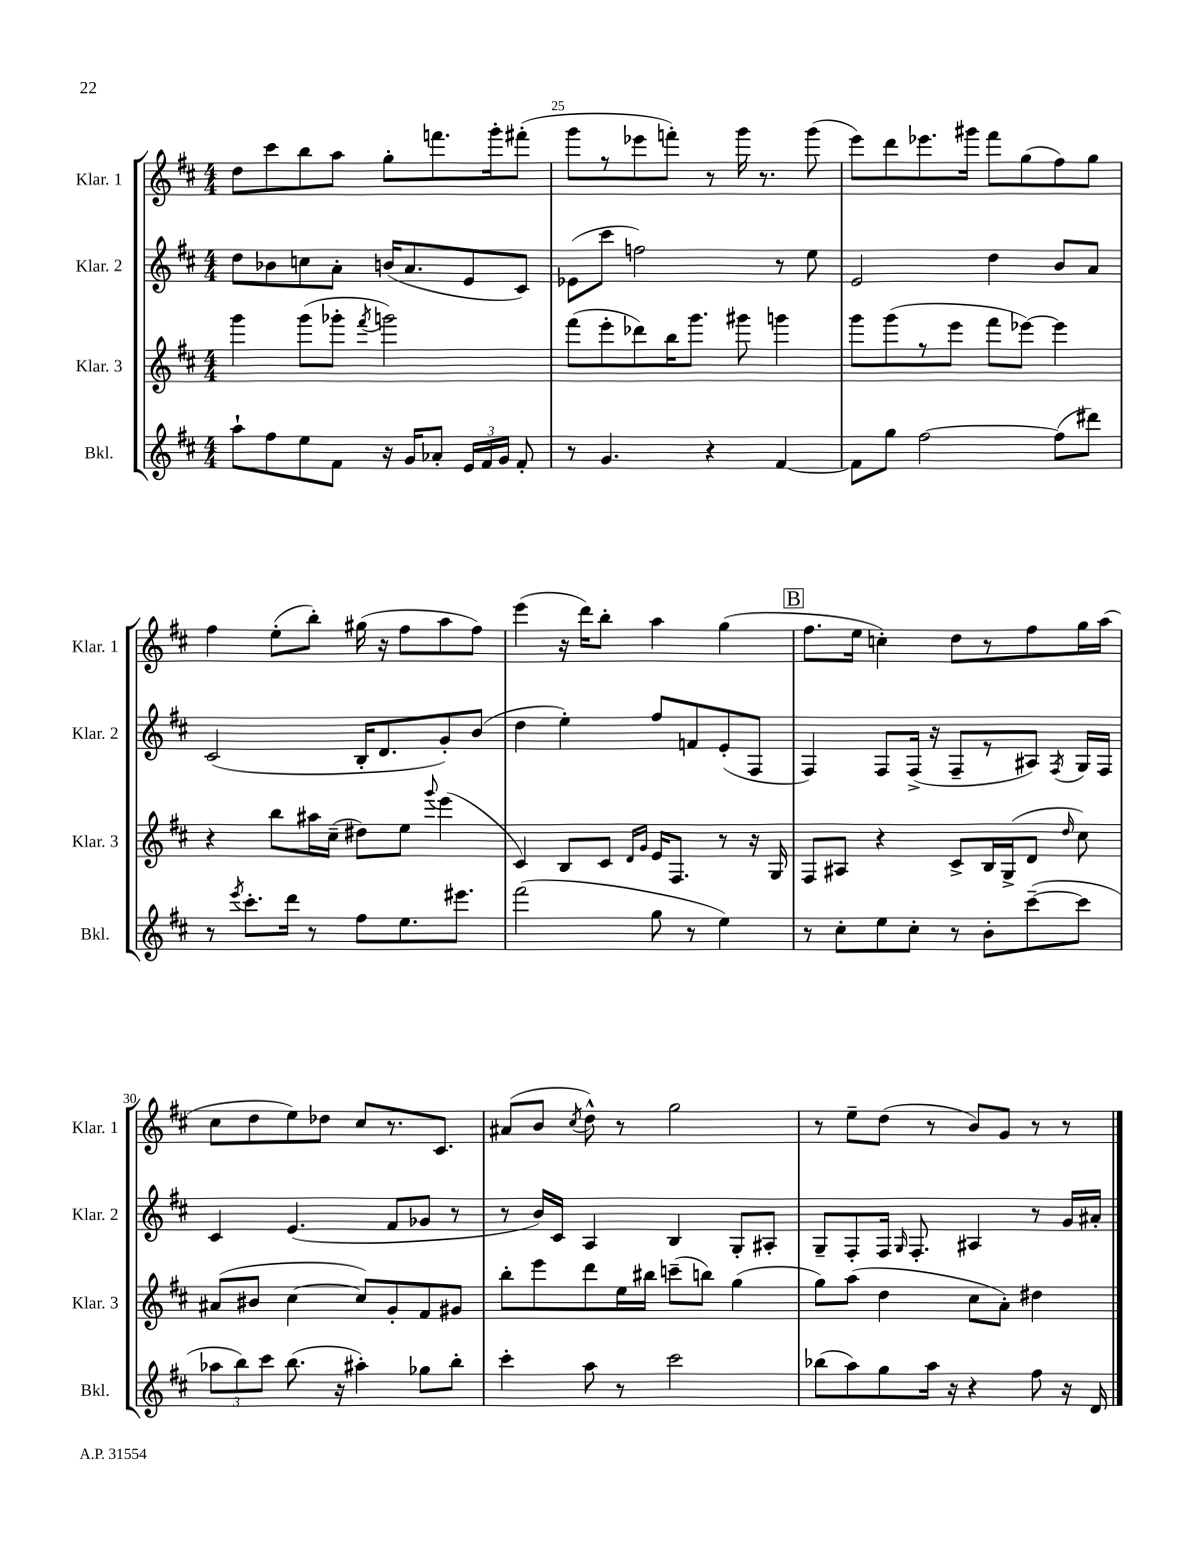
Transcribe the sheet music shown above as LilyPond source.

<<
\new StaffGroup <<
\new Staff = "s0" \with { instrumentName = "Klar. 1" shortInstrumentName = "Klar. 1" } {
    \clef treble \key d \major \numericTimeSignature \time 4/4
    \autoBeamOff d''8[ cis'''8 b''8 a''8] g''8[-. f'''8. g'''16-. fis'''8]-.( |
    g'''8[ r8 ees'''8 f'''8]-.) r8 g'''16 r8. g'''8( |
    e'''8[) d'''8 ees'''8. gis'''16] fis'''8[ g''8( fis''8) g''8] |
    fis''4 e''8[-.( b''8]-.) gis''16( r16 fis''8[ a''8 fis''8]) |
    e'''4( r16 d'''16[) b''8]-. a''4 g''4( |
    \mark \markup { \box "B" } fis''8.[ e''16] c''4-.) d''8[ r8 fis''8 g''16 a''16]( |
    cis''8[ d''8 e''8) des''8] cis''8[ r8. cis'8.] |
    ais'8[( b'8] \acciaccatura { cis''8 } d''8-^) r8 g''2 |
    r8 e''8[-- d''8]( r8 b'8[) g'8] r8 r8 \bar "|." |
}
\new Staff = "s1" \with { instrumentName = "Klar. 2" shortInstrumentName = "Klar. 2" } {
    \clef treble \key d \major \numericTimeSignature \time 4/4
    \autoBeamOff d''8[ bes'8 c''8 a'8]-. b'16[( a'8. e'8 cis'8]) |
    ees'8[( cis'''8] f''2) r8 e''8 |
    e'2 d''4 b'8[ a'8] |
    cis'2( b16[-. d'8. g'8-.) b'8]( |
    d''4 e''4-.) fis''8[ f'8 e'8-.( fis8] |
    \mark \markup { \box "B" } fis4) fis8[ fis16]->( r16 fis8[-- r8 ais8]) \acciaccatura { fis8 } g16[ fis16] |
    cis'4 e'4.( fis'8[ ges'8] r8 |
    r8 b'16[) cis'16] a4 b4 g8[-. ais8]-. |
    g8[-- fis8-. fis16] \grace { g16 } fis8.-. ais4 r8 g'16[ ais'16]-. \bar "|." |
}
\new Staff = "s2" \with { instrumentName = "Klar. 3" shortInstrumentName = "Klar. 3" } {
    \clef treble \key d \major \numericTimeSignature \time 4/4
    \autoBeamOff g'''4 g'''8[( ges'''8]-. \acciaccatura { fis'''8 } g'''2) |
    fis'''8[( e'''8-. des'''8) b''16 g'''8.] gis'''8 g'''4 |
    g'''8[ g'''8( r8 e'''8] fis'''8[ ees'''8]~) ees'''4 |
    r4 b''8[ ais''16 cis''16]--( dis''8[) e''8] \appoggiatura { g'''8 } e'''4( |
    cis'4) b8[ cis'8] \grace { d'16[ g'16] } e'16[ fis8.] r8 r16 g16 |
    \mark \markup { \box "B" } fis8[ ais8] r4 cis'8[-> b16 g16->( d'8] \grace { d''16 } cis''8) |
    ais'8[( bis'8] cis''4~ cis''8[) g'8-. fis'8 gis'8] |
    b''8[-. e'''8 d'''8 e''16 bis''16] c'''8[--( b''8]) g''4( |
    g''8[) a''8]( d''4 cis''8[ a'8]-.) dis''4 \bar "|." |
}
\new Staff = "s3" \with { instrumentName = "Bkl." shortInstrumentName = "Bkl." } {
    \clef treble \key d \major \numericTimeSignature \time 4/4
    \autoBeamOff a''8[-! fis''8 e''8 fis'8] r16 g'16[ aes'8]-. \tuplet 3/2 { e'16[ fis'16 g'16] } fis'8-. |
    r8 g'4. r4 fis'4~ |
    fis'8[ g''8] fis''2~ fis''8[( dis'''8]) |
    r8 \acciaccatura { e'''8 } cis'''8.[-. d'''16] r8 fis''8[ e''8. eis'''8.] |
    fis'''2( g''8 r8 e''4) |
    \mark \markup { \box "B" } r8 cis''8[-. e''8 cis''8]-. r8 b'8[-. cis'''8~--( cis'''8] |
    \tuplet 3/2 { aes''8[ b''8) cis'''8] } b''8.( r16 ais''4-.) ges''8[ b''8]-. |
    cis'''4-. a''8 r8 cis'''2 |
    bes''8[( a''8) g''8 a''16] r16 r4 fis''8 r16 d'16 \bar "|." |
}
>>
>>
\layout { \context { \Score currentBarNumber = #24 \override BarNumber.break-visibility = ##(#f #t #t) barNumberVisibility = #(every-nth-bar-number-visible 5) } }
